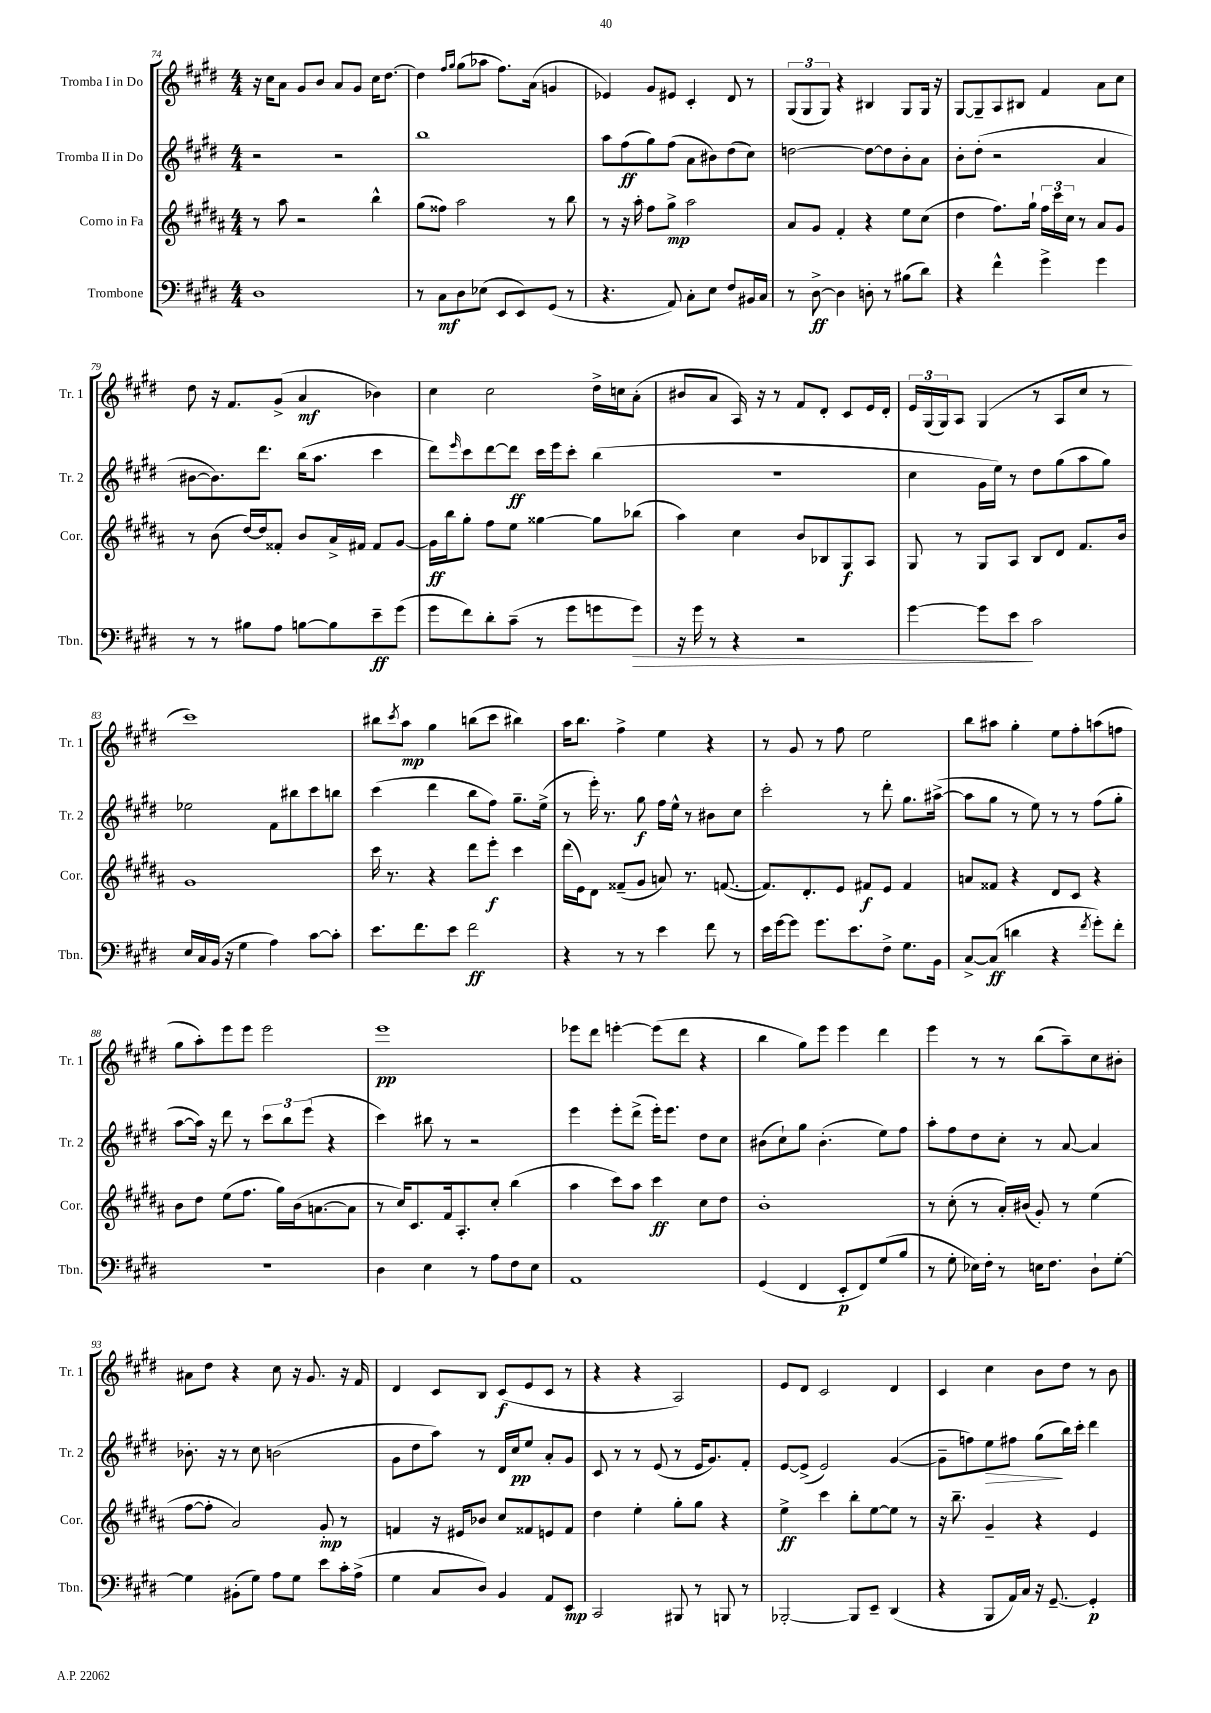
<<
\new StaffGroup <<
\new Staff = "s0" \with { instrumentName = "Tromba I in Do" shortInstrumentName = "Tr. 1" } {
    \clef treble \key e \major \numericTimeSignature \time 4/4
    r16 cis''16 a'8 gis'8 b'8 a'8 gis'8 cis''16 dis''8.~ |
    dis''4 \grace { fis''16 gis''16 } gis''8( aes''8 fis''8.) a'16( g'4 |
    ees'4) gis'8 eis'8 cis'4-. dis'8 r8 |
    \tuplet 3/2 { gis8( gis8 gis8) } r4 bis4 gis8 gis16 r16 |
    gis8~ gis8-- a8 bis8 fis'4 a'8 cis''8 |
    dis''8 r16 fis'8. gis'8->( a'4\mf bes'4) |
    cis''4 cis''2 dis''16-> c''16 a'8-.( |
    bis'8 a'8 a16) r16 r8 fis'8 dis'8-. cis'8 e'16 dis'16-. |
    \tuplet 3/2 { e'16 gis16( gis16) } a8 gis4( r8 a8 cis''8 r8 |
    cis'''1) |
    bis''8 \acciaccatura { cis'''8 } a''8\mp gis''4 b''8( cis'''8 bis''4) |
    a''16 b''8. fis''4-> e''4 r4 |
    r8 gis'8 r8 fis''8 e''2 |
    b''8 ais''8 gis''4-. e''8 fis''8-. a''8( f''8 |
    gis''8 a''8-.) e'''8 e'''8 e'''2 |
    e'''1\pp |
    ees'''8 dis'''8 e'''4~-. e'''8( dis'''8 r4 |
    b''4 gis''8) e'''8 e'''4 dis'''4 |
    e'''4 r8 r8 b''8( a''8--) cis''8 bis'8-. |
    ais'8 dis''8 r4 cis''8 r16 gis'8. r16 fis'16 |
    dis'4 cis'8 b8 cis'8\f( e'8 cis'8 r8 |
    r4 r4 a2) |
    e'8 dis'8 cis'2 dis'4 |
    cis'4 cis''4 b'8 dis''8 r8 b'8 \bar "|." |
}
\new Staff = "s1" \with { instrumentName = "Tromba II in Do" shortInstrumentName = "Tr. 2" } {
    \clef treble \key e \major \numericTimeSignature \time 4/4
    r2 r2 |
    b''1 |
    a''8 fis''8\ff( gis''8) fis''8( a'8 bis'8) dis''8( cis''8) |
    d''2~ d''8~ d''8 b'8-. a'8 |
    b'8-. dis''8-.( r2 a'4 |
    bis'8~ bis'8.) dis'''8. b''16( a''8. cis'''4 |
    dis'''8) \grace { e'''16 } cis'''8 dis'''8~ dis'''8\ff cis'''16 e'''16 cis'''8-. b''4( |
    r1 |
    cis''4 gis'16 e''16) r8 dis''8 gis''8( a''8 gis''8) |
    ees''2 fis'8 bis''8 cis'''8 b''8 |
    cis'''4( dis'''4 b''8 fis''8) gis''8.-- e''16->( |
    r8 e'''16-.) r8. gis''8\f fis''16 e''16-^ r8 bis'8 cis''8 |
    cis'''2-. r8 dis'''8-. gis''8. ais''16~->( |
    ais''8 gis''8 r8 e''8) r8 r8 fis''8( gis''8-. |
    a''8~ a''16) r16 dis'''8 r8 \tuplet 3/2 { cis'''8 b''8 e'''8( } r4 |
    cis'''4) bis''8 r8 r2 |
    e'''4 e'''8-. dis'''8->( e'''16-.) e'''8. dis''8 cis''8 |
    bis'8( cis''8-!) gis''8 bis'4.-.( e''8) fis''8 |
    a''8-. fis''8 dis''8 cis''8-. r8 a'8~ a'4 |
    bes'8.-. r16 r8 cis''8 b'2( |
    gis'8 dis''8 a''8) r8 dis'16 cis''16\pp e''8 a'8-. gis'8 |
    cis'8 r8 r8 e'8( r8 e'16 gis'8.) fis'8-. |
    e'8~ e'8->( e'2) gis'4~( |
    gis'8-- f''8) e''8\> fis''8 gis''8\!( b''16) cis'''16-. dis'''4 \bar "|." |
}
\new Staff = "s2" \with { instrumentName = "Corno in Fa" shortInstrumentName = "Cor." } {
    \clef treble \key b \major \numericTimeSignature \time 4/4
    r8 ais''8 r2 b''4-^ |
    gis''8( fisis''8) ais''2 r8 b''8 |
    r8 r16 ais''16-. fis''8 gis''8->\mp ais''2 |
    ais'8 gis'8 fis'4-. r4 e''8 cis''8( |
    dis''4 fis''8.) gis''16-! \tuplet 3/2 { fis''16 cis'''16 cis''16 } r8 ais'8 gis'8 |
    r8 b'8( dis''16~) dis''16 fisis'8-. b'8 ais'16-> fis'16 fis'8 gis'8~ |
    gis'16\ff b''16 gis''8-. fis''8 e''8 gisis''4~ gisis''8 bes''8( |
    ais''4) cis''4 b'8 bes8 gis8\f ais8 |
    gis8 r8 gis8 ais8 b8 dis'8 fis'8. b'16 |
    gis'1 |
    cis'''16 r8. r4 dis'''8 e'''8-.\f cis'''4 |
    dis'''16( e'16) dis'8 fisis'8--( gis'8 a'8) r8. f'8.~( |
    f'8.) dis'8.-. e'8 fis'8\f e'8 fis'4 |
    a'8 fisis'8 r4 dis'8 cis'8 r4 |
    b'8 dis''8 e''8( fis''8. gis''16) b'16( a'8.~ a'8 |
    r8 cis''16) cis'8. fis'16 ais8.-. cis''8-. b''4( |
    ais''4 cis'''8) ais''8 cis'''4\ff cis''8 dis''8 |
    b'1-. |
    r8 cis''8-.( r8 ais'16-.) bis'16( gis'8-.) r8 e''4( |
    fis''8~ fis''8-. ais'2) gis'8-.\mp r8 |
    f'4 r16 eis'16 bes'8 cis''8 fisis'8 e'8 fisis'8 |
    dis''4 e''4-. gis''8-. gis''8 r4 |
    e''4->\ff cis'''4 b''8-. e''8~ e''8 r8 |
    r16 b''8.-- gis'4-- r4 e'4 \bar "|." |
}
\new Staff = "s3" \with { instrumentName = "Trombone" shortInstrumentName = "Tbn." } {
    \clef bass \key e \major \numericTimeSignature \time 4/4
    dis1 |
    r8 cis8\mf dis8 ees8( e,8 e,8) gis,8( r8 |
    r4. a,8) cis8-. e8 fis8 bis,16 cis16 |
    r8 dis8~->\ff dis4 d8-. r8 bis8( dis'8) |
    r4 fis'4-^ gis'4-> gis'4 |
    r8 r8 bis8 a8 b8~ b8 e'8--\ff gis'8( |
    gis'8 fis'8) dis'8-. cis'8--( r8 gis'8 g'8 g'8\>) |
    r16 gis'16 r8 r4 r2 |
    gis'4~ gis'8 e'8\! cis'2 |
    e16 cis16 b,16( r16 gis4 a4) cis'8~ cis'8-. |
    e'8. fis'8. e'8 fis'2\ff |
    r4 r8 r8 e'4 fis'8 r8 |
    e'16 gis'16~ gis'8 gis'8. e'8. fis8-> gis8. b,16 |
    cis8~-> cis8\ff( d'4 r4 \acciaccatura { fis'8 } gis'8-.) fis'8-. |
    R1 |
    dis4 e4 r8 a8 fis8 e8 |
    a,1 |
    gis,4( fis,4 e,8-.\p fis,8) gis8( b8 |
    r8 gis8-. ees16) fis16-. r8 e16 fis8. dis8-! gis8~-. |
    gis4 bis,8-.( gis8) a8 gis8 e'8 cis'16-. a16->( |
    gis4 cis8 dis8) b,4 a,8 e,8\mp |
    cis,2 bis,,8 r8 b,,8 r8 |
    bes,,2~-. bes,,8 e,8-- dis,4( |
    r4 b,,8 a,16) cis16 r16 gis,8.~-- gis,4-.\p \bar "|." |
}
>>
>>
\layout { \context { \Score currentBarNumber = #74 } }
